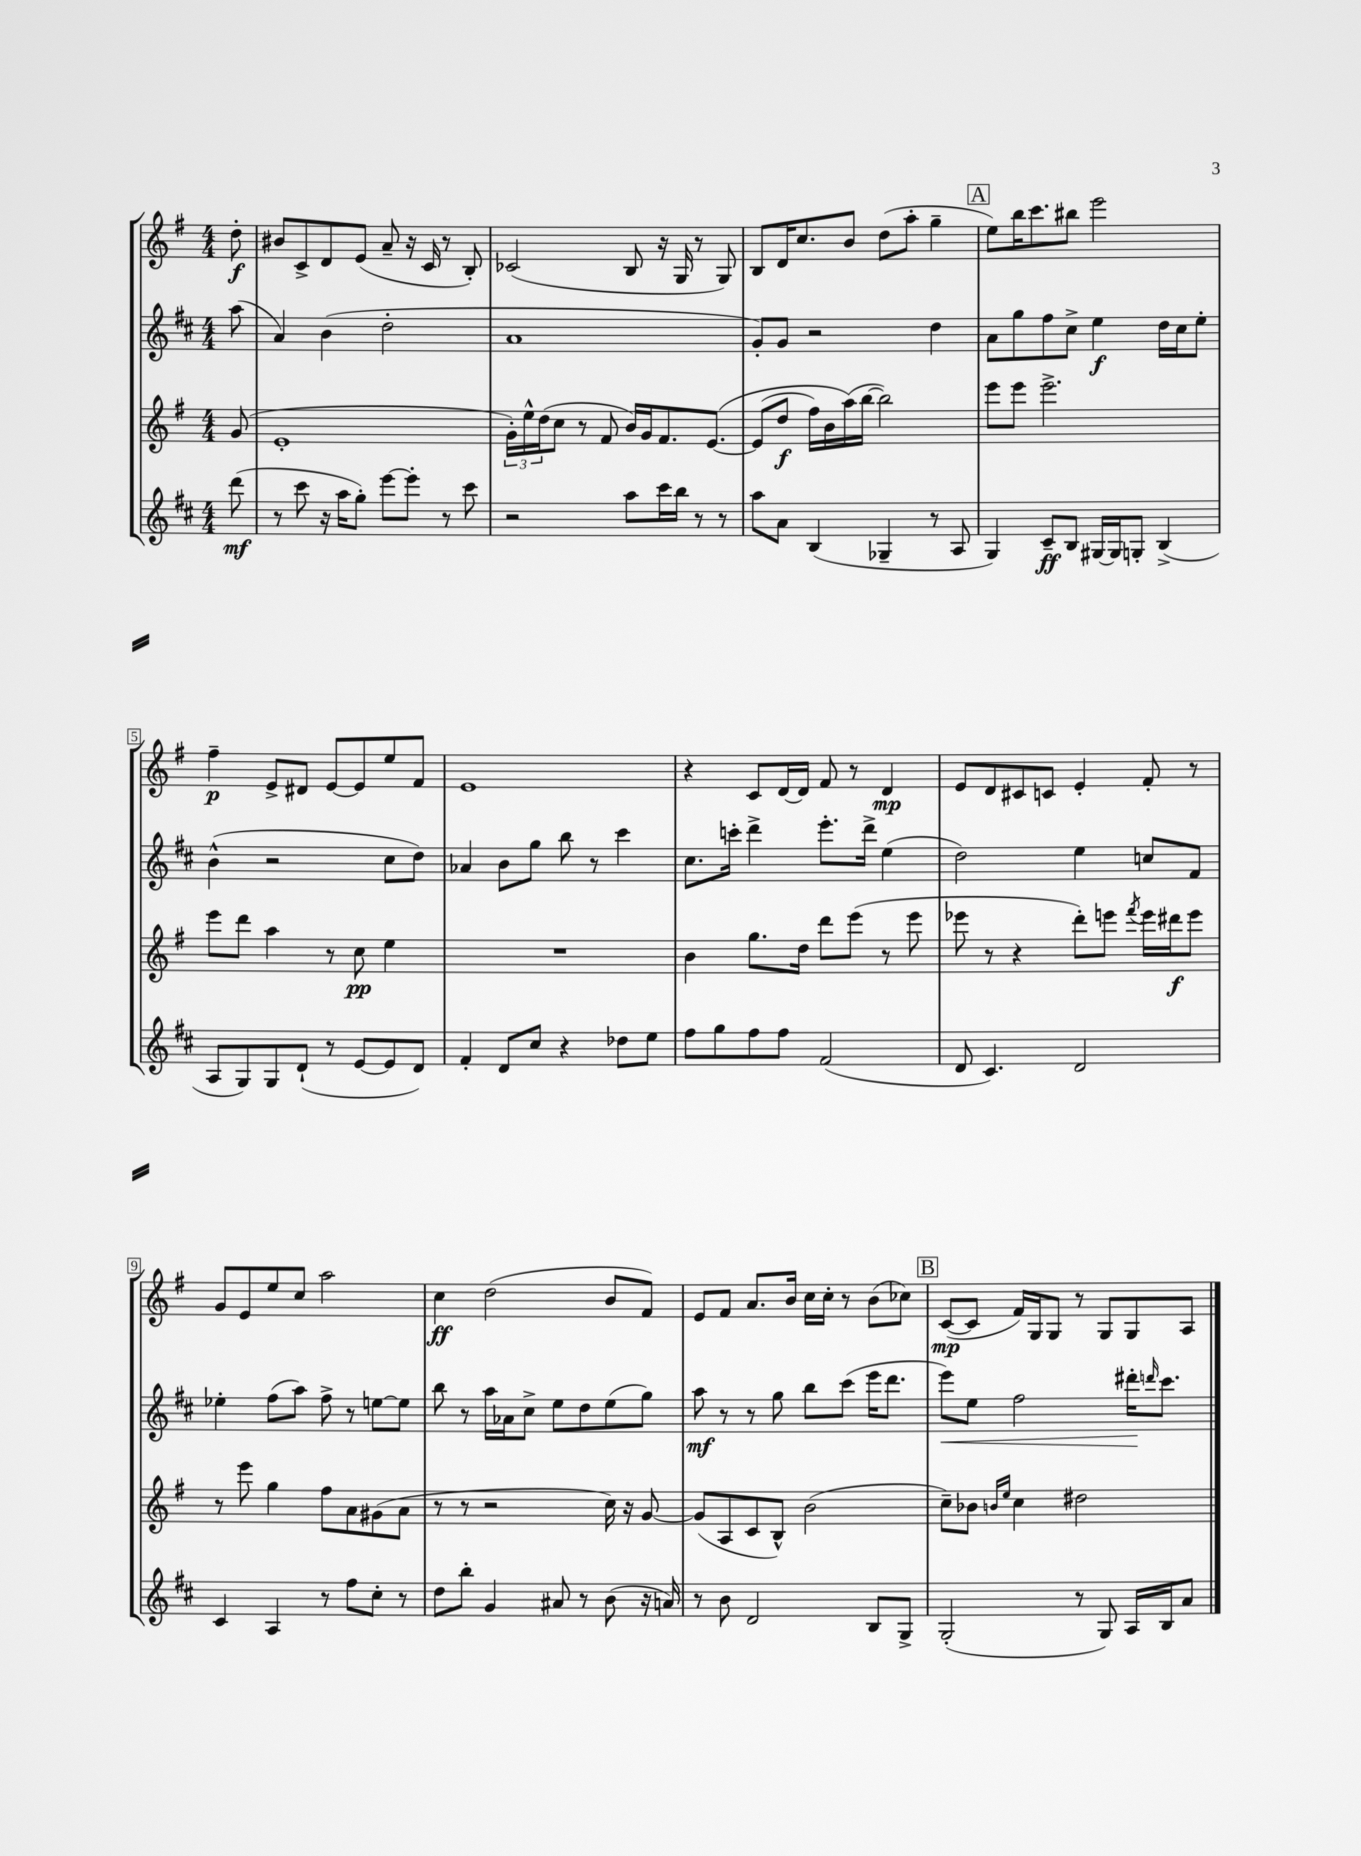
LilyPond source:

<<
\new StaffGroup <<
\new Staff = "s0" {
    \clef treble \key g \major \numericTimeSignature \time 4/4 \partial 8
    d''8-.\f |
    bis'8 c'8-> d'8 e'8( a'8-- r16 c'16 r8 b8-.) |
    ces'2( b8 r16 g16 r8 g8) |
    b8 d'16 c''8. b'8 d''8( a''8-. g''4-- |
    \mark \markup { \box "A" } e''8) b''16 c'''8. bis''8 e'''2 |
    fis''4--\p e'8-> dis'8 e'8~ e'8 e''8 fis'8 |
    e'1 |
    r4 c'8 d'16~ d'16 fis'8 r8 d'4\mp |
    e'8 d'8 cis'8 c'8 e'4-. fis'8-. r8 |
    g'8 e'8 e''8 c''8 a''2 |
    c''4\ff d''2( b'8 fis'8) |
    e'8 fis'8 a'8. b'16 c''16 c''16-. r8 b'8( ces''8) |
    \mark \markup { \box "B" } c'8~\mp( c'8 fis'16) g16 g8 r8 g8 g8 a8 \bar "|." |
}
\new Staff = "s1" {
    \clef treble \key d \major \numericTimeSignature \time 4/4 \partial 8
    a''8( |
    a'4) b'4( d''2-. |
    a'1 |
    g'8-.) g'8 r2 d''4 |
    \mark \markup { \box "A" } a'8 g''8 fis''8 cis''8-> e''4\f d''16 cis''16 e''8-. |
    b'4-^( r2 cis''8 d''8) |
    aes'4 b'8 g''8 b''8 r8 cis'''4 |
    cis''8. c'''16-. d'''4-> e'''8.-. d'''16-> e''4( |
    d''2) e''4 c''8 fis'8 |
    ees''4-. fis''8( a''8) fis''8-> r8 e''8~ e''8 |
    b''8 r8 a''16 aes'16 cis''8-> e''8 d''8 e''8( g''8) |
    a''8\mf r8 r8 g''8 b''8 cis'''8( e'''16 d'''8. |
    \mark \markup { \box "B" } e'''8\<) e''8 fis''2 dis'''16-.\! \grace { d'''16 } cis'''8. \bar "|." |
}
\new Staff = "s2" {
    \clef treble \key g \major \numericTimeSignature \time 4/4 \partial 8
    g'8( |
    e'1-. |
    \tuplet 3/2 { g'16-.) e''16-^ d''16( } c''8 r8 fis'8 b'16) g'16 fis'8. e'8.~\( |
    e'8( d''8\f fis''16) b'16 a''16(\) b''16~ b''2) |
    \mark \markup { \box "A" } e'''8 e'''8 e'''2.-> |
    e'''8 d'''8 a''4 r8 c''8\pp e''4 |
    R1 |
    b'4 g''8. d''16 d'''8 e'''8( r8 e'''8 |
    ees'''8 r8 r4 d'''8-.) e'''8 \acciaccatura { fis'''8 } e'''16 dis'''16\f e'''8 |
    r8 e'''8 g''4 fis''8 a'8 gis'8( a'8 |
    r8 r8 r2 c''16) r16 g'8~ |
    g'8( a8 c'8 b8-^) b'2( |
    \mark \markup { \box "B" } c''8--) bes'8 \grace { b'16 e''16 } c''4 dis''2 \bar "|." |
}
\new Staff = "s3" {
    \clef treble \key d \major \numericTimeSignature \time 4/4 \partial 8
    d'''8\mf( |
    r8 cis'''8 r16 a''16 g''8-.) e'''8~ e'''8-. r8 cis'''8 |
    r2 a''8 cis'''16 b''16 r8 r8 |
    a''8 a'8 b4( ges4-- r8 a8 |
    \mark \markup { \box "A" } g4) cis'8--\ff b8 gis16~ gis16 g8-. b4->( |
    a8 g8) g8 d'8-!( r8 e'8~ e'8 d'8) |
    fis'4-. d'8 cis''8 r4 des''8 e''8 |
    fis''8 g''8 fis''8 fis''8 fis'2( |
    d'8 cis'4.) d'2 |
    cis'4 a4 r8 fis''8 cis''8-. r8 |
    d''8 b''8-. g'4 ais'8 r8 b'8( r16 a'16) |
    r8 b'8 d'2 b8 g8-> |
    \mark \markup { \box "B" } g2-.( r8 g8) a16 b16 a'8 \bar "|." |
}
>>
>>
\layout { \context { \Score \override BarNumber.stencil = #(make-stencil-boxer 0.1 0.3 ly:text-interface::print) } }
